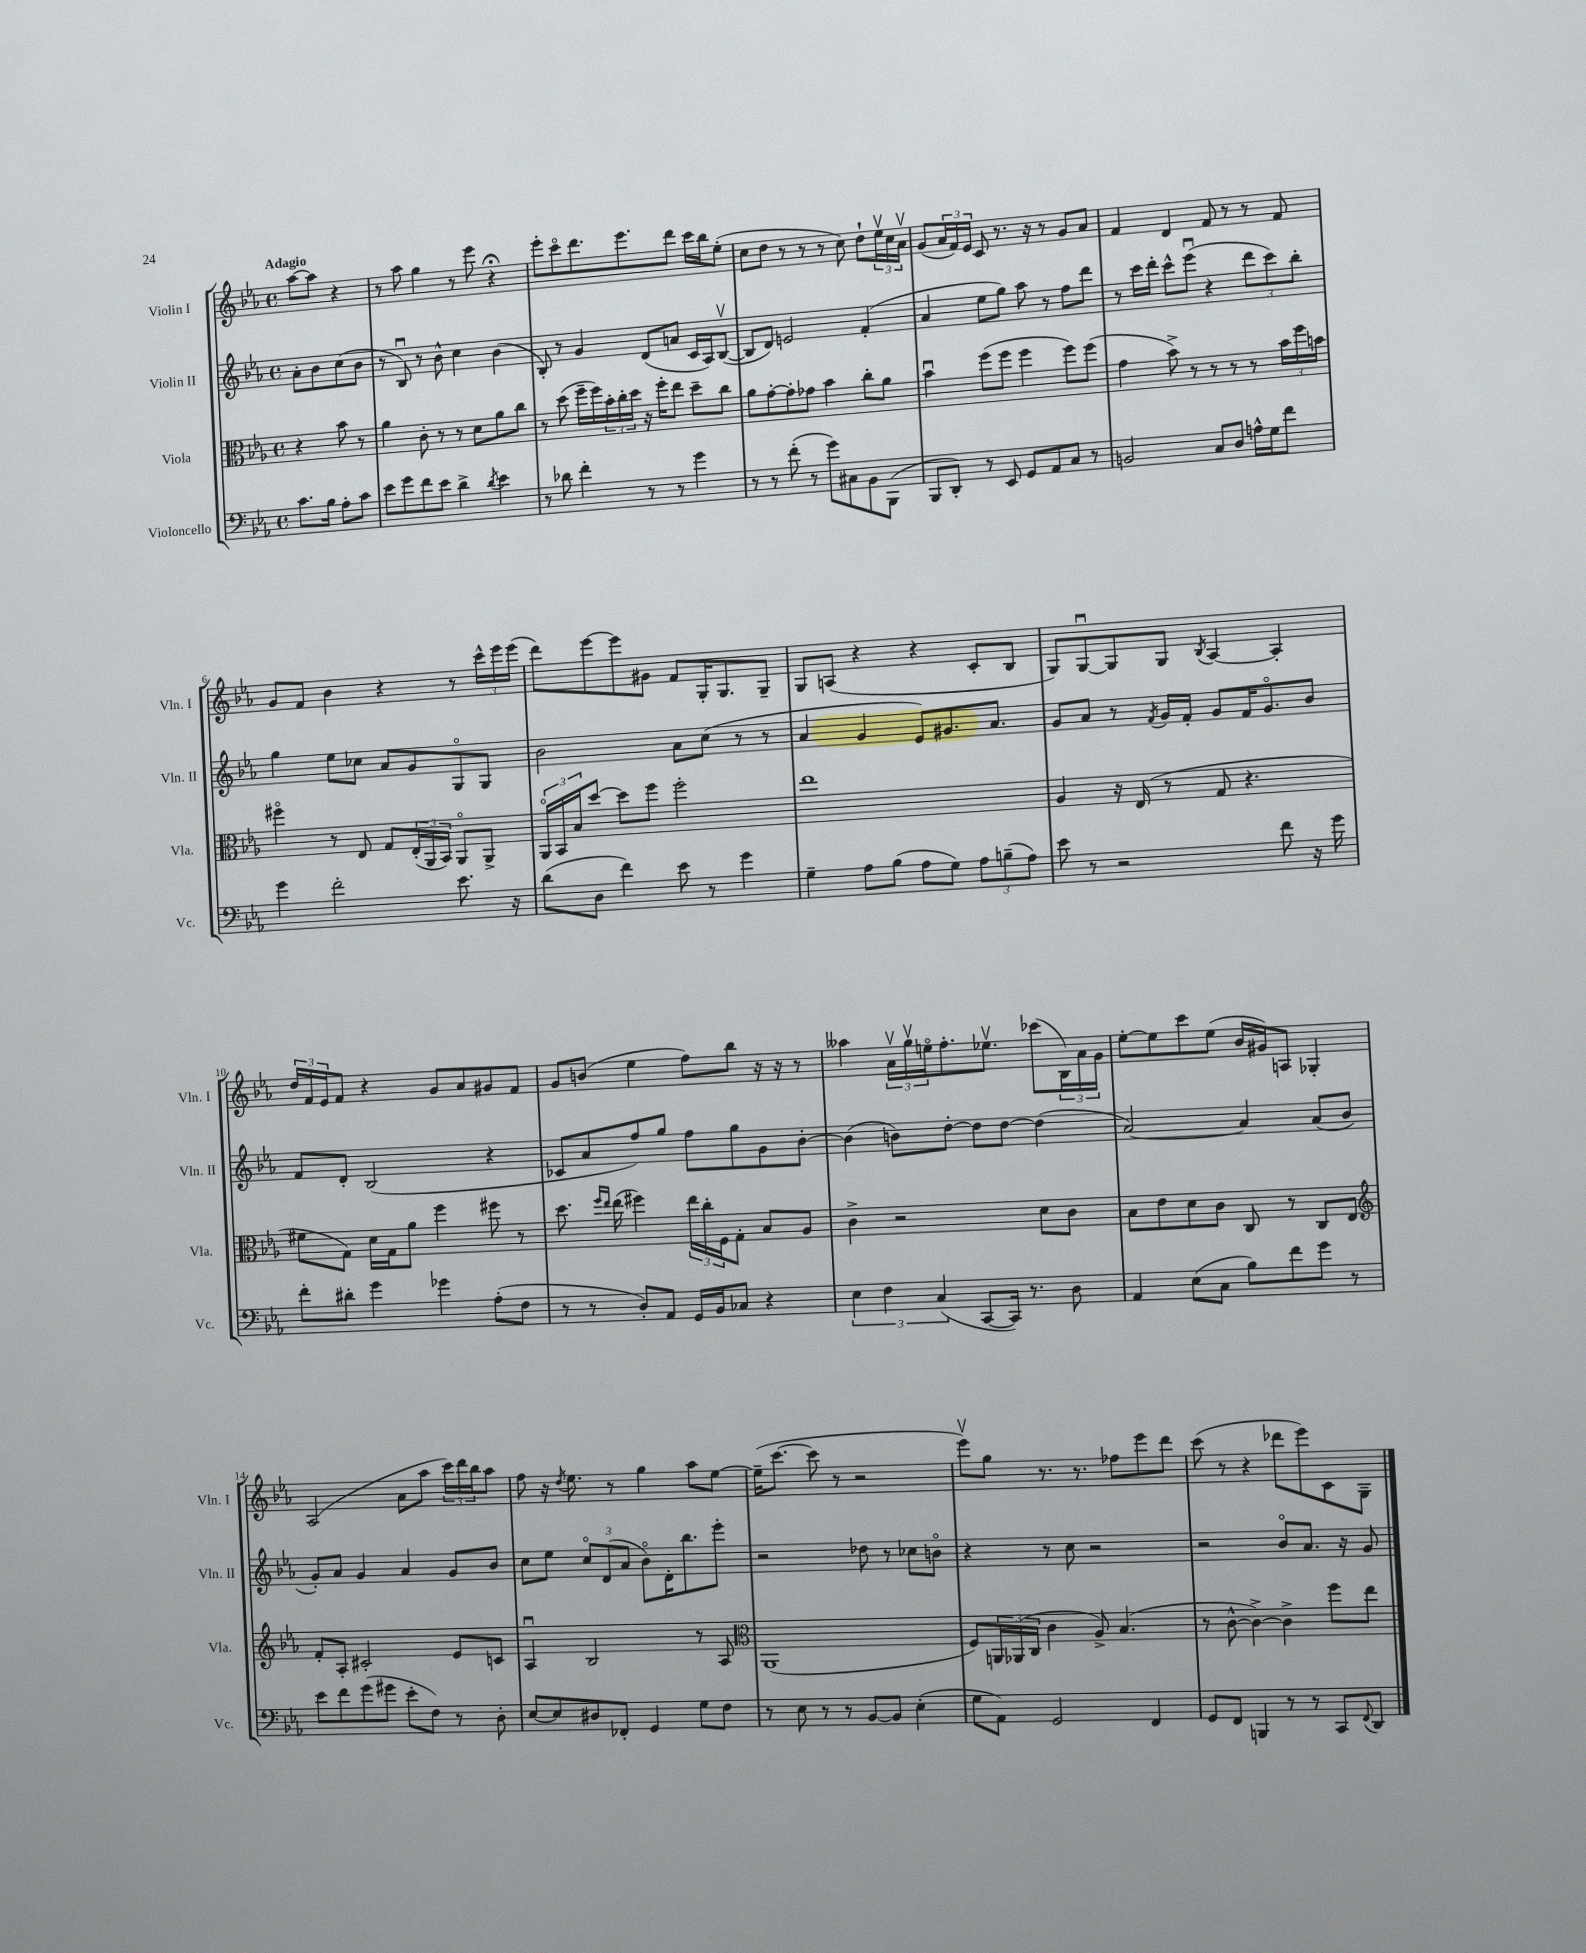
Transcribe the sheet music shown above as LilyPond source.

<<
\new StaffGroup <<
\new Staff = "s0" \with { instrumentName = "Violin I" shortInstrumentName = "Vln. I" } {
    \clef treble \key ees \major \defaultTimeSignature \time 4/4 \partial 2 \tempo "Adagio"
    aes''8~ aes''8 r4 |
    r8 aes''8 g''4 r8 ees'''8 r4\fermata |
    ees'''8-. c'''8\flageolet d'''8. ees'''8. d'''8 c'''16 bes''16 ees''8-.( |
    c''8 d''8 r8 r8 r8 c''8) d''8-! \tuplet 3/2 { ees''16\upbow c''16 aes'16\upbow } |
    g'8( \tuplet 3/2 { aes'16 f'16) ees'16 } c'8 r8. r16 r8 g'8 aes'8 |
    f'4 d'4 f'8 r8 r8 f'8 |
    g'8 f'8 bes'4 r4 r8 \tuplet 3/2 { c'''16-^ ees'''16 ees'''16( } |
    d'''8) ees'''8~ ees'''8 gis'8 f'8 g16-. g8. g8-- |
    g8 a8( r4 r4 c'8-. bes8 |
    g8) g8~\downbow g8 g8 \acciaccatura { bes8 } aes4~ aes4-. |
    \tuplet 3/2 { d''16 f'16 ees'16 } f'8 r4 g'8 aes'8 gis'8 f'8 |
    g'8 b'8( ees''4 f''8) bes''8 r16 r16 r8 |
    aeses''4 \tuplet 3/2 { aes'16\upbow g''16\upbow e''16\flageolet } f''8.-. ees''8.\upbow ces'''8( \tuplet 3/2 { bes16) aes'16 g'16 } |
    ees''8~-. ees''8 c'''8 ees''8( bes'16 gis'16) a8 ges4-. |
    aes2( aes'8 aes''8 \tuplet 3/2 { c'''16) d'''16 bes''16 } aes''8 |
    f''8 r16 \acciaccatura { d''8 } ees''8. r8 g''4 aes''8 ees''8~ |
    ees''16--( c'''8.~ c'''8 r8 r2 |
    ees'''8\upbow) g''8 r8. r8. fes''8 ees'''8 d'''8 |
    c'''8( r8 r4 des'''8 ees'''8) c'8 g8-- \bar "|." |
}
\new Staff = "s1" \with { instrumentName = "Violin II" shortInstrumentName = "Vln. II" } {
    \clef treble \key ees \major \defaultTimeSignature \time 4/4 \partial 2
    aes'8-. bes'8 c''8( bes'8 |
    r8 bes8\downbow) r8 bes'8-^ c''4 bes'4( |
    bes8-.) r8 g'4 d'8( a'8 c'16 aes16) bes8~\upbow( |
    bes8 d'8) e'2 f'4-.( |
    aes'4 ees''8 g''8) aes''8 r8 f''8 d'''8 |
    r8 c'''16 d'''16-. c'''8-^ ees'''8\downbow( r4 \tuplet 3/2 { d'''8 c'''8) bes''8-. } |
    g''4 ees''8 ces''8 aes'8 g'8 g8\flageolet g8 |
    bes'2 aes'8 c''8( r8 r8 |
    aes'4 g'4 ees'8) gis'8. aes'8. |
    g'8 aes'8 r8 \acciaccatura { f'8 } g'16 f'16-. g'8 f'16 g'8.\flageolet bes'8 |
    f'8 d'8-. bes2( r4 |
    ces'8 aes'8 f''8) g''8 f''8 g''8 g'8 bes'8~-. |
    bes'4( b'8) d''8~-. d''8 d''8~ d''4( |
    aes'2~) aes'4 aes'8( bes'8 |
    g'8-.) aes'8 g'4 aes'4 g'8 bes'8 |
    c''8 ees''8 \tuplet 3/2 { c''8\flageolet d'8( aes'8 } bes'8\flageolet) d'16-. bes''8. ees'''8-. |
    r2 des''8 r8 ces''8 b'8\flageolet |
    r4 r8 c''8 r2 |
    r2 bes'8\flageolet aes'8. r16 g'8 \bar "|." |
}
\new Staff = "s2" \with { instrumentName = "Viola" shortInstrumentName = "Vla." } {
    \clef alto \key ees \major \defaultTimeSignature \time 4/4 \partial 2
    r4 bes'8 r8 |
    aes'4 c'8-. r8 r8 d'8 aes'8 c''8 |
    r8 d''8( f''16-- f''16) \tuplet 3/2 { bes'16-. c''16-. d''16 } r16 f''16-. ees''8 d''8-- c''8 |
    aes'8 g'8~-. g'8-. ges'8 bes'4 c''8-. aes'8 |
    bes'4\downbow f''8( f''8 f''4 f''8) f''8( |
    g'4 bes'8->) r8 r8 r8 r8 \tuplet 3/2 { bes'16 f''16 b'16 } |
    fis''4\flageolet r8 ees8 g8 \tuplet 3/2 { ees16-.( aes,16 bes,16) } aes,8\flageolet aes,8-> |
    \tuplet 3/2 { aes,16\flageolet bes,16 bes16 } d''8~ d''8 f''8 f''2-. |
    ees''1 |
    aes4 r16 ees16( r8 g8 r4. |
    fis'8 g8) d'16 g16 aes'8 f''4 fis''8 r8 |
    d''8. \grace { f''16 ees''16 } ees''16( fis''4) \tuplet 3/2 { ees''16 c''16-. f16 } g8-. bes8 aes8 |
    c'4-> r2 d'8 c'8 |
    bes8 ees'8 d'8 c'8 c8 r8 c8 ees8 |
    \clef treble f'8-. aes8-. cis'2-. ees'8 c'8 |
    aes4\downbow bes2 r8 aes8 |
    \clef alto aes,1( |
    f8) \tuplet 3/2 { a,16 aes,16( c16 } c'4 aes8->) bes4.( |
    r8 c'8~-^ c'4~->) c'4-> f''8 ees''8 \bar "|." |
}
\new Staff = "s3" \with { instrumentName = "Violoncello" shortInstrumentName = "Vc." } {
    \clef bass \key ees \major \defaultTimeSignature \time 4/4 \partial 2
    c'8. bes16 aes8-. c'8 |
    ees'8 g'8 f'8 ees'8 d'4-> \acciaccatura { d'8 } ees'4 |
    r8 des'8 f'4-. r8 r8 g'4 |
    r8 r8 f'8-.( r8 g'8) cis8 bes,8 bes,,8( |
    bes,,8 d,8-.) r8 ees,8 g,8 aes,8 c8 r8 |
    b,2 c8 d8 a16-^ g16 f'8 |
    g'4 f'2-. ees'8. r16 |
    d'8( d8 f'4) ees'8 r8 g'4 |
    g4-- aes8 bes8( aes8 g8) \tuplet 3/2 { aes8 b8--( aes8) } |
    ees'8 r8 r2 f'8 r16 g'16 |
    f'8-. dis'8-. g'4 ges'4 aes8-.( f8 |
    r8 r8 d8-.) aes,8 g,16 bes,16 ces8 r4 |
    \tuplet 3/2 { ees4 f4 c4( } c,8~ c,16) r8. d8 |
    aes,4 ees8( c8 bes8) f'8 g'8 r8 |
    ees'8 f'8 g'8( gis'8 ees'8-. f8) r8 d8-. |
    ees8~ ees8 dis8 fes,8-. g,4 g8 f8 |
    r8 ees8 r8 r8 bes,8~ bes,8 ees4-.( |
    g8 aes,8) g,2 f,4 |
    g,8 f,8 b,,4 r8 r8 c,8 \appoggiatura { f,8 } d,8 \bar "|." |
}
>>
>>
